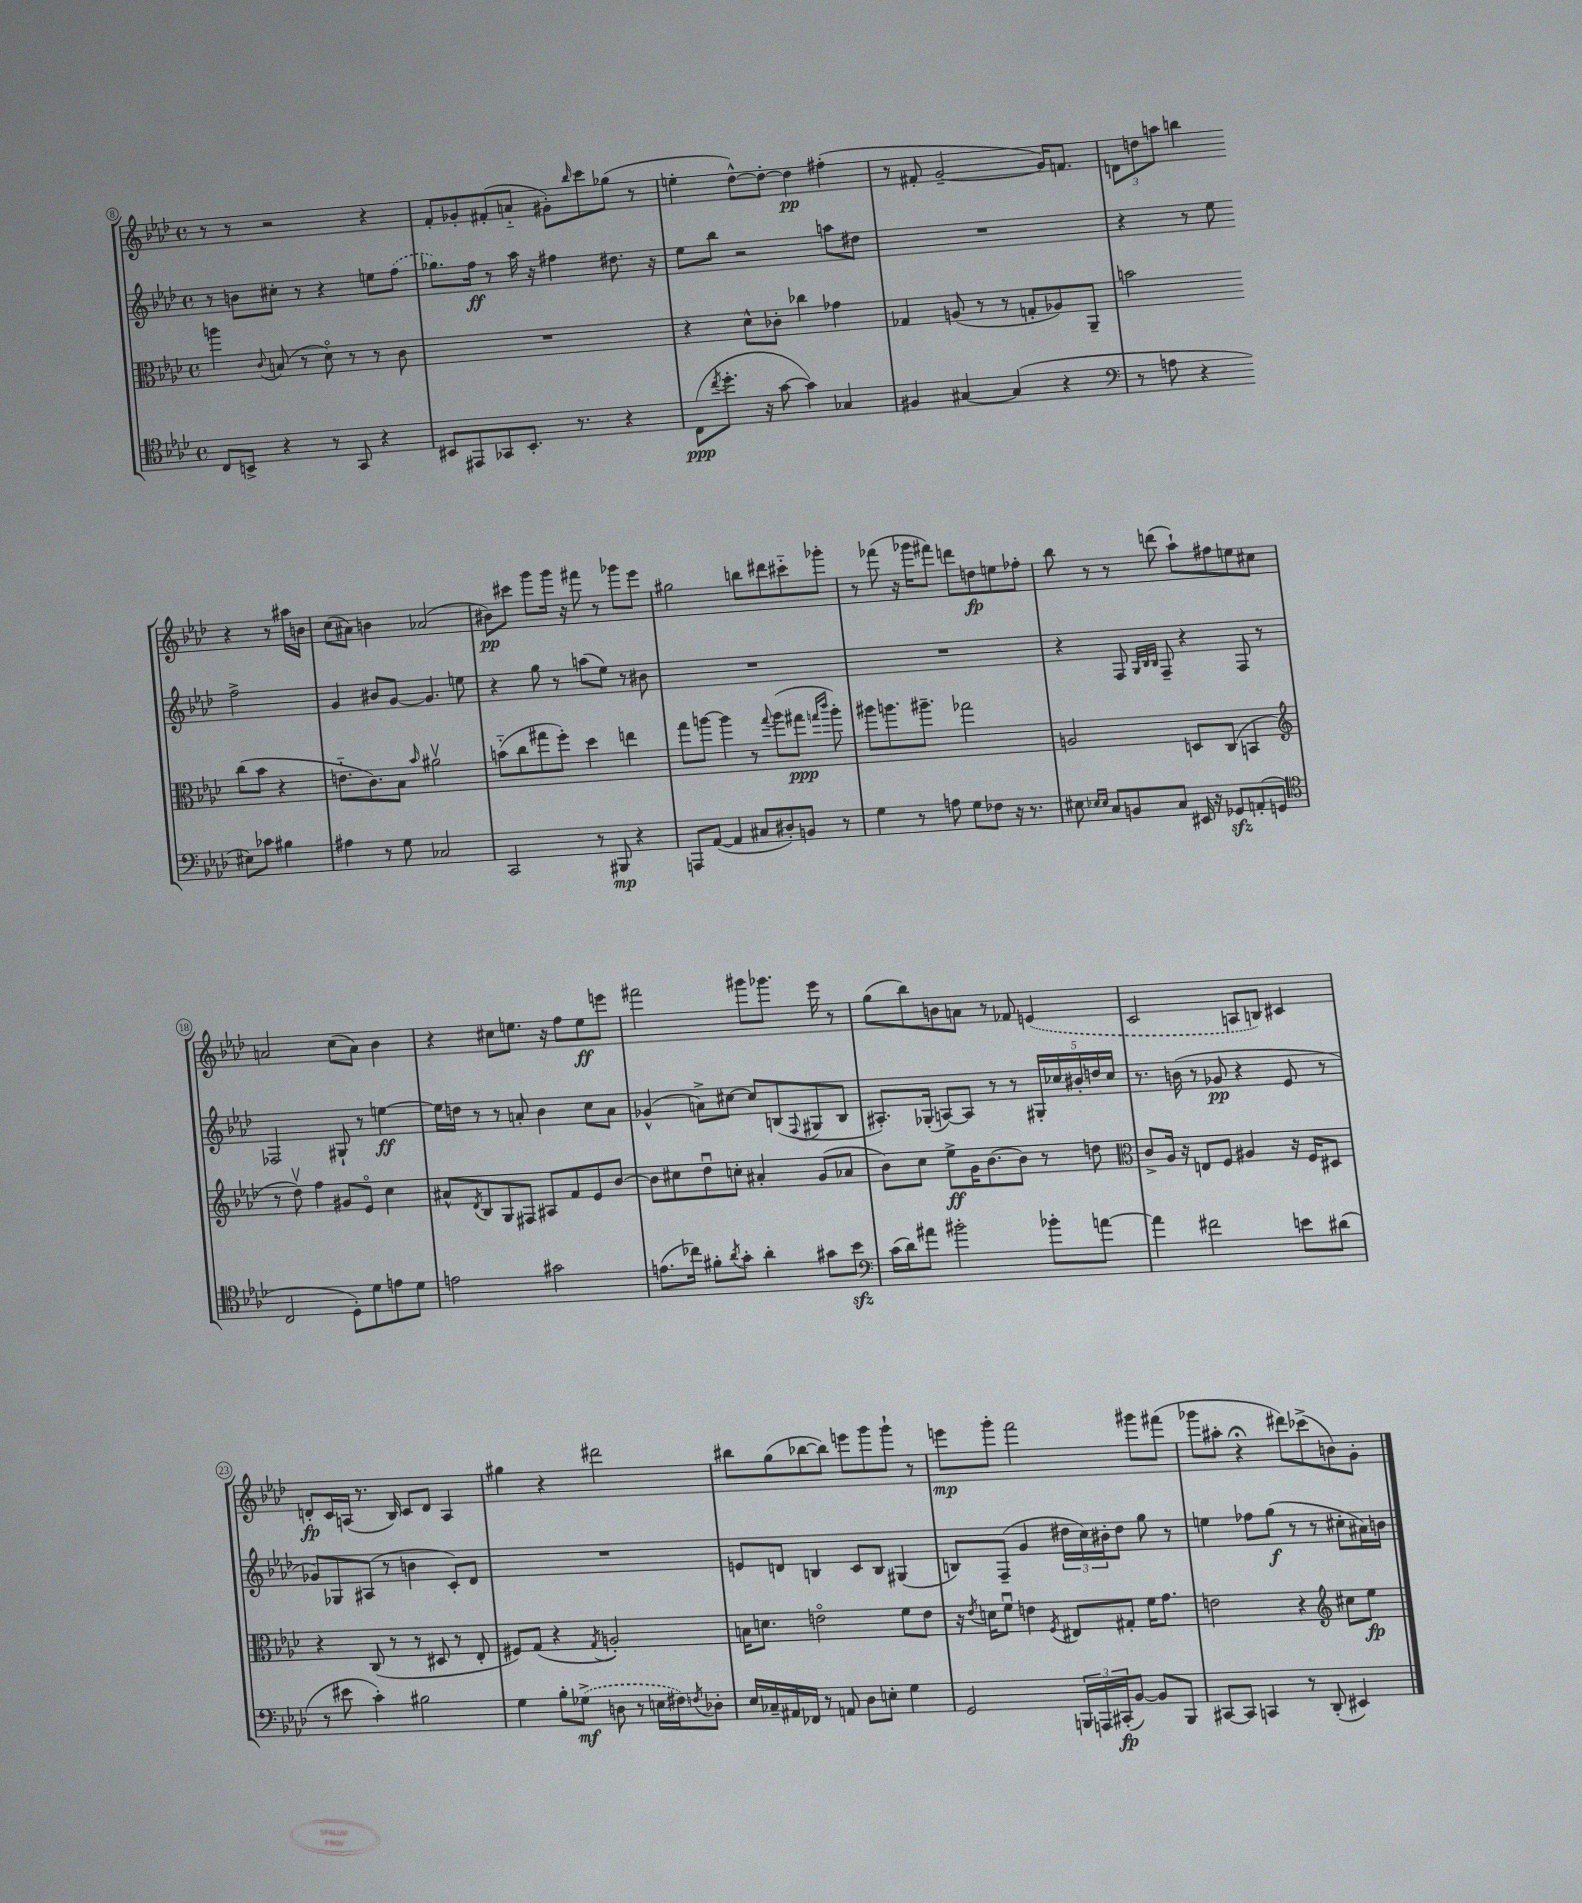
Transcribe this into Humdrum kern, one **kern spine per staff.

**kern	**dynam	**kern	**dynam	**kern	**dynam	**kern	**dynam
*part4	*part4	*part3	*part3	*part2	*part2	*part1	*part1
*staff4	*staff4	*staff3	*staff3	*staff2	*staff2	*staff1	*staff1
*clefC4	*	*clefC3	*	*clefG2	*	*clefG2	*
*k[b-e-a-d-]	*	*k[b-e-a-d-]	*	*k[b-e-a-d-]	*	*k[b-e-a-d-]	*
*M4/4	*	*M4/4	*	*M4/4	*	*M4/4	*
*met(c)	*	*met(c)	*	*met(c)	*	*met(c)	*
=8	=8	=8	=8	=8	=8	=8	=8
8C/L	.	4aan\	.	8r	.	8r	.
8BBn^/J	.	.	.	8bn\L	.	8r	.
.	.	8qqc/	.	.	.	.	.
4r	.	(8Bn/	.	8cc#X'\J	.	2r	.
.	.	8r	.	8r	.	.	.
8r	.	8d-\)	.	4r	.	.	.
8GG/	.	8r	.	.	.	.	.
4r	.	8r	.	8een\L	.	4r	.
.	.	8c\	.	(8ff\J	.	.	.
=9	=9	=9	=9	=9	=9	=9	=9
8BB#X/L	.	1r	.	8.gg-X\L)	.	8f'/L	.
8EE#X/	.	.	.	.	.	8g-X'/	.
.	.	.	.	16ff\Jk	ff	.	.
8GG-X/	.	.	.	8r	.	(8f#X'/	.
8.BB#'/J	.	.	.	16aa-\	.	8an/J	.
.	.	.	.	16r	.	.	.
.	.	.	.	4ff#X\	.	8g#X'\L)	.
8.r	.	.	.	.	.	.	.
.	.	.	.	.	.	16qqbb-/	.
.	.	.	.	.	.	8ccc\	.
4r	.	.	.	8.dd#X\	.	(8gg-X\J	.
.	.	.	.	.	.	8r	.
.	.	.	.	16r	.	.	.
=10	=10	=10	=10	=10	=10	=10	=10
(8C\L	ppp	4r	.	8ee-\L	.	4een'\	.
8qcc/	.	.	.	.	.	.	.
8.dd-'\J	.	.	.	8bb-\J	.	.	.
.	.	8d-^^\L	.	2r	.	[8dd-^^\L)	.
16r	.	.	.	.	.	.	.
[8g\	.	8c-X'\J	.	.	.	8dd-'\J_	.
4g\])	.	4cc-X\	.	.	.	4dd-\]	pp
4G-X/	.	4g-X\	.	8aan\L	.	(4ff#X'\	.
.	.	.	.	8dd#X\J	.	.	.
=11	=11	=11	=11	=11	=11	=11	=11
4F#X/	.	4G-X/	.	1r	.	8r	.
.	.	.	.	.	.	8f#X'/	.
[4G#X/	.	(8An/	.	.	.	[2g~/	.
.	.	8r	.	.	.	.	.
(4G#/]	.	8r	.	.	.	.	.
.	.	8Gn'/L	.	.	.	.	.
4r	.	8A-X/)	.	.	.	16g/KL])	.
.	.	.	.	.	.	8.fn/J	.
.	.	8AA-~/J	.	.	.	.	.
=12	=12	=12	=12	=12	=12	=12	=12
*clefF4	*	*	*	*	*	*	*
8r	.	2bn\	.	4r	.	12dn\L	.
.	.	.	.	.	.	12ddn\	.
8An\	.	.	.	.	.	.	.
.	.	.	.	.	.	12aan\J	.
4r	.	.	.	8r	.	4bbn\	.
.	.	.	.	8ee-\	.	.	.
8E#X\L)	.	(8cc\L	.	2ff^\	.	4r	.
8c-X\J	.	8b\J	.	.	.	.	.
4B#X\	.	4r	.	.	.	8r	.
.	.	.	.	.	.	16aa#X\LL	.
.	.	.	.	.	.	16bn\JJ	.
!!LO:LB:g=z
=13	=13	=13	=13	=13	=13	=13	=13
4A#X\	.	8.en\L	.	4g/	.	(8cc\L	.
.	.	.	.	.	.	8a#X\J)	.
.	.	8.c\)	.	.	.	.	.
8r	.	.	.	8b#X/L	.	4bn\	.
8G\	.	8B-\J	.	[8g/J	.	.	.
.	.	16qqb-/	.	.	.	.	.
2C-X/	.	2a#Xv\	.	4.g/]	.	(2a-X/	.
.	.	.	.	8een\	.	.	.
=14	=14	=14	=14	=14	=14	=14	=14
2CC/	.	(8bn\L	.	4r	.	8b#X\L)	pp
.	.	8cc\	.	.	.	8ccc#X\J	.
.	.	8gg#X\	.	8gg\	.	8ggg\L	.
.	.	8ff'\J)	.	8r	.	16ggg\Jk	.
.	.	.	.	.	.	16r	.
8r	.	4dd-\	.	(8aan\L	.	8fff#X\	.
8BBB#X/	mp	.	.	8ee-\J)	.	8r	.
4r	.	4een\	.	8r	.	8ggg-X\L	.
.	.	.	.	8b#X\	.	8eee-\J	.
=15	=15	=15	=15	=15	=15	=15	=15
8AAAn/L	.	8gg\L	.	1r	.	2gg#X\	.
([8AA-/J	.	[8aan\J	.	.	.	.	.
4AA-/]	.	4aa\]	.	.	.	.	.
8C#X/L	.	8r	.	.	.	8bbn\L	.
.	.	8qqgg/	.	.	.	.	.
8D#X'/)	.	(8aa\L	.	.	.	8ddd#X\	.
8BBn/J	.	8gg#X\J	ppp	.	.	8ccc#X\	.
.	.	16qqggn/LL	.	.	.	.	.
.	.	16qqccc/JJ	.	.	.	.	.
8r	.	8aa'\)	.	.	.	8ggg-X'\J	.
=16	=16	=16	=16	=16	=16	=16	=16
4G\	.	8aa#X\L	.	1r	.	8r	.
.	.	8.aan\	.	.	.	(8fff-X\	.
8r	.	.	.	.	.	16r	.
.	.	8.aa#X~\J	.	.	.	16ggg-X\KL	.
8An\	.	.	.	.	.	8fff#X\J)	.
8G\L	.	2gg-X\	.	.	.	8dddn\L	.
8F-X\J	.	.	.	.	.	8ddn\	fp
16r	.	.	.	.	.	8een\	.
8.r	.	.	.	.	.	.	.
.	.	.	.	.	.	8ff-X'\J	.
=17	=17	=17	=17	=17	=17	=17	=17
8E#X\	.	2An/	.	4r	.	8bb-\	.
16qqE-X/LL	.	.	.	.	.	.	.
16qqE-/JJ	.	.	.	.	.	.	.
8C/L	.	.	.	.	.	8r	.
8BBn/	.	.	.	8F/	.	8r	.
.	.	.	.	32qqG/LLL	.	.	.
.	.	.	.	32qqB-/	.	.	.
.	.	.	.	32qqB-/JJJ	.	.	.
8C/J	.	.	.	8F~/	.	(8dddn\	.
16EE#X/	.	8Dn/L	.	4r	.	8aa-`\L)	.
16r	.	.	.	.	.	.	.
8GG-Xzz/L	.	(8C/J	.	.	.	8ff#X\	.
(8AAn'/	.	4BBn/	.	8F/	.	8een\	.
8GGn/J	.	.	.	8r	.	8cc#X\J	.
!!LO:LB:g=z
=18	=18	=18	=18	=18	=18	=18	=18
*clefC4	*	*clefG2	*	*	*	*	*
2C/	.	8r	.	2F-X/	.	2an/	.
.	.	8dd-v\)	.	.	.	.	.
.	.	4ff\	.	.	.	.	.
8D-'\L)	.	8g#X/L	.	8G#X`/	.	(8cc\L	.
8d-\	.	8e-/J	.	8r	.	8a\J)	.
8en\	.	4cc\	.	[4een\	ff	4b-\	.
8d-\J	.	.	.	.	.	.	.
=19	=19	=19	=19	=19	=19	=19	=19
2en\	.	8a#X^^/L	.	16ee\LL]	.	4r	.
.	.	.	.	16ddn\JJ	.	.	.
.	.	8qd-/	.	.	.	.	.
.	.	8B-/	.	8r	.	.	.
.	.	8G/	.	8r	.	8cc#X\L	.
.	.	8F#X/J	.	8an'/	.	8.een\J	.
2g#X\	.	8A#X/L	.	4b-\	.	.	.
.	.	.	.	.	.	16r	.
.	.	8f/	.	.	.	8ff\L	.
.	.	8e-/	.	8cc\L	.	8ee\	ff
.	.	[8b-/J	.	8a\J	.	8eeen\J	.
=20	=20	=20	=20	=20	=20	=20	=20
(8.en\L	.	8b-\L]	.	(4g-X^^/	.	2fff#X\	.
.	.	8cc#X\	.	.	.	.	.
16cc-X\Jk)	.	.	.	.	.	.	.
8f#X'\L	.	8dd-u\	.	8an^\L)	.	.	.
8qa-/	.	.	.	.	.	.	.
8g'\J	.	8ccn'\J	.	[8cc#X\J	.	.	.
4a-'\	.	4a#X'/	.	8cc#/L]	.	8ggg#X\L	.
.	.	.	.	(8Bn/	.	8.ggg-X\J	.
.	.	.	.	8qqF/	.	.	.
8g#X\L	.	(8g/L	.	8G#X/	.	.	.
.	.	.	.	.	.	16eee-\	.
8b-zz\J	.	8a-X/J	.	8B/J	.	8r	.
=21	=21	=21	=21	=21	=21	=21	=21
*clefF4	*	*	*	*	*	*	*
(16c\LL	.	8b-\L)	.	8.A#X'/L)	.	(8gg\L	.
16d-\J)	.	.	.	.	.	.	.
8a#X\J	.	8cc\J	.	.	.	8bb-\)	.
.	.	.	.	(16G-X'/Jk	.	.	.
2b#X'\	.	8ee-^\L	ff	[8An/L)	.	8bn\	.
.	.	16g\K	.	8A/J]	.	8an\J	.
.	.	[8.b-\	.	.	.	.	.
.	.	.	.	8r	.	8r	.
.	.	8b-\J]	.	8r	.	8f-X/	.
8b-X'\L	.	8r	.	20G#X'/LL	.	(4en/	.
.	.	.	.	20cc-X/	.	.	.
.	.	.	.	20b#X'/	.	.	.
[8an\J	.	8ddn\	.	.	.	.	.
.	.	.	.	20ddn/	.	.	.
.	.	.	.	20cc-/JJ	.	.	.
=22	=22	=22	=22	=22	=22	=22	=22
*	*	*clefC3	*	*	*	*	*
4a\]	.	8c^/L	.	8.r	.	2c/	.
.	.	16A-/Jk	.	.	.	.	.
.	.	16r	.	(16bn\	.	.	.
2f#X\	.	8En/L	.	8r	.	.	.
.	.	8F/J	.	8g-X/	pp	.	.
.	.	4A#X/	.	4r	.	8An/L	.
.	.	.	.	.	.	8Bn/J)	.
8en\L	.	16r	.	8e-/	.	4c#X/	.
.	.	16F/KL	.	.	.	.	.
(8d#X\J	.	8D#X/J	.	8r	.	.	.
!!LO:LB:g=z
=23	=23	=23	=23	=23	=23	=23	=23
8r	.	4r	.	8g-X/L)	.	8dn'/L	fp
8e#X\	.	.	.	8G-X/	.	16c/L	.
.	.	.	.	.	.	(16An/JJ	.
4c'\)	.	(8C/	.	(8A#X/J	.	8.r	.
.	.	8r	.	8r	.	.	.
.	.	.	.	.	.	16B-/)	.
2B#X\	.	8r	.	4bn\	.	8c/L	.
.	.	8D#X/	.	.	.	8d/J	.
.	.	8r	.	8c'/L)	.	4A/	.
.	.	8E-'/	.	8d-/J	.	.	.
=24	=24	=24	=24	=24	=24	=24	=24
4G\	.	8F#X/L)	.	1r	.	4gg#X\	.
.	.	(8G/J	.	.	.	.	.
8B-'\L	.	4r	.	.	.	4r	.
(8G-X^\J	mf	.	.	.	.	.	.
.	.	8qG/	.	.	.	.	.
8Dn\	.	2An'/)	.	.	.	2ddd#X\	.
8r	.	.	.	.	.	.	.
16En\LL	.	.	.	.	.	.	.
16F#X\J)	.	.	.	.	.	.	.
8qFn/	.	.	.	.	.	.	.
8D-X'\J	.	.	.	.	.	.	.
=25	=25	=25	=25	=25	=25	=25	=25
16E-/LL	.	16Bn\KL	.	8en/L	.	8bb#X\L	.
16C-X~/	.	8.dn\J	.	.	.	.	.
16AA#X/	.	.	.	8dn/J	.	(8gg\	.
16FF-X/JJ	.	.	.	.	.	.	.
8r	.	2en\	.	4Bn/	.	[8bb-X\	.
8AAn/	.	.	.	.	.	8bb-\J])	.
8D-\L	.	.	.	8c/L	.	8eeen\L	.
8En'\J	.	.	.	8B/J	.	8ggg\	.
4G\	.	8f\L	.	(4G#X/	.	8ggg`\J	.
.	.	8e\J	.	.	.	8r	.
=26	=26	=26	=26	=26	=26	=26	=26
2GG/	.	16r	.	8Bn/L)	.	8eeen\L	mp
.	.	8qe-/	.	.	.	.	.
.	.	16dn\KL	.	.	.	.	.
.	.	8fu\J	.	(8F~/J	.	8ggg'\J	.
.	.	4en\	.	4g/	.	2fff\	.
.	.	8qF/	.	.	.	.	.
24BBBn/LL	.	8E#X/L	.	24dd#X\LL	.	.	.
24AAAn/	.	.	.	24cc\)	.	.	.
(24CC#X'/J	fp	.	.	24b#X'\J	.	.	.
[8BB-/J)	.	8G#X'/J	.	8dd#\J	.	.	.
8BB-/L]	.	16f\KL	.	8gg\	.	8ggg#X\L	.
.	.	8.g\J	.	.	.	.	.
8BBB/J	.	.	.	8r	.	(8fff#X\J	.
=27	=27	=27	=27	=27	=27	=27	=27
[8CC#X/L	.	2en\	.	4een\	.	8ggg-X\L	.
8CC#/J]	.	.	.	.	.	8aa#X'\J	.
4CCn/	.	.	.	8ff-X\L	.	4r;<	.
.	.	.	.	(8gg\J	f	.	.
8r	.	4r	.	8r	.	8ddd#X\L)	.
(8DD-'/	.	.	.	8r	.	(8ccc-X^\	.
*	*	*clefG2	*	*	*	*	*
4EE#X/)	.	8cc#X\L	.	8cc#X'\L	.	8bn\)	.
.	.	8ee-\J	fp	16a#X\L)	.	8g'\J	.
.	.	.	.	16bn\JJ	.	.	.
==	==	==	==	==	==	==	==
*-	*-	*-	*-	*-	*-	*-	*-
